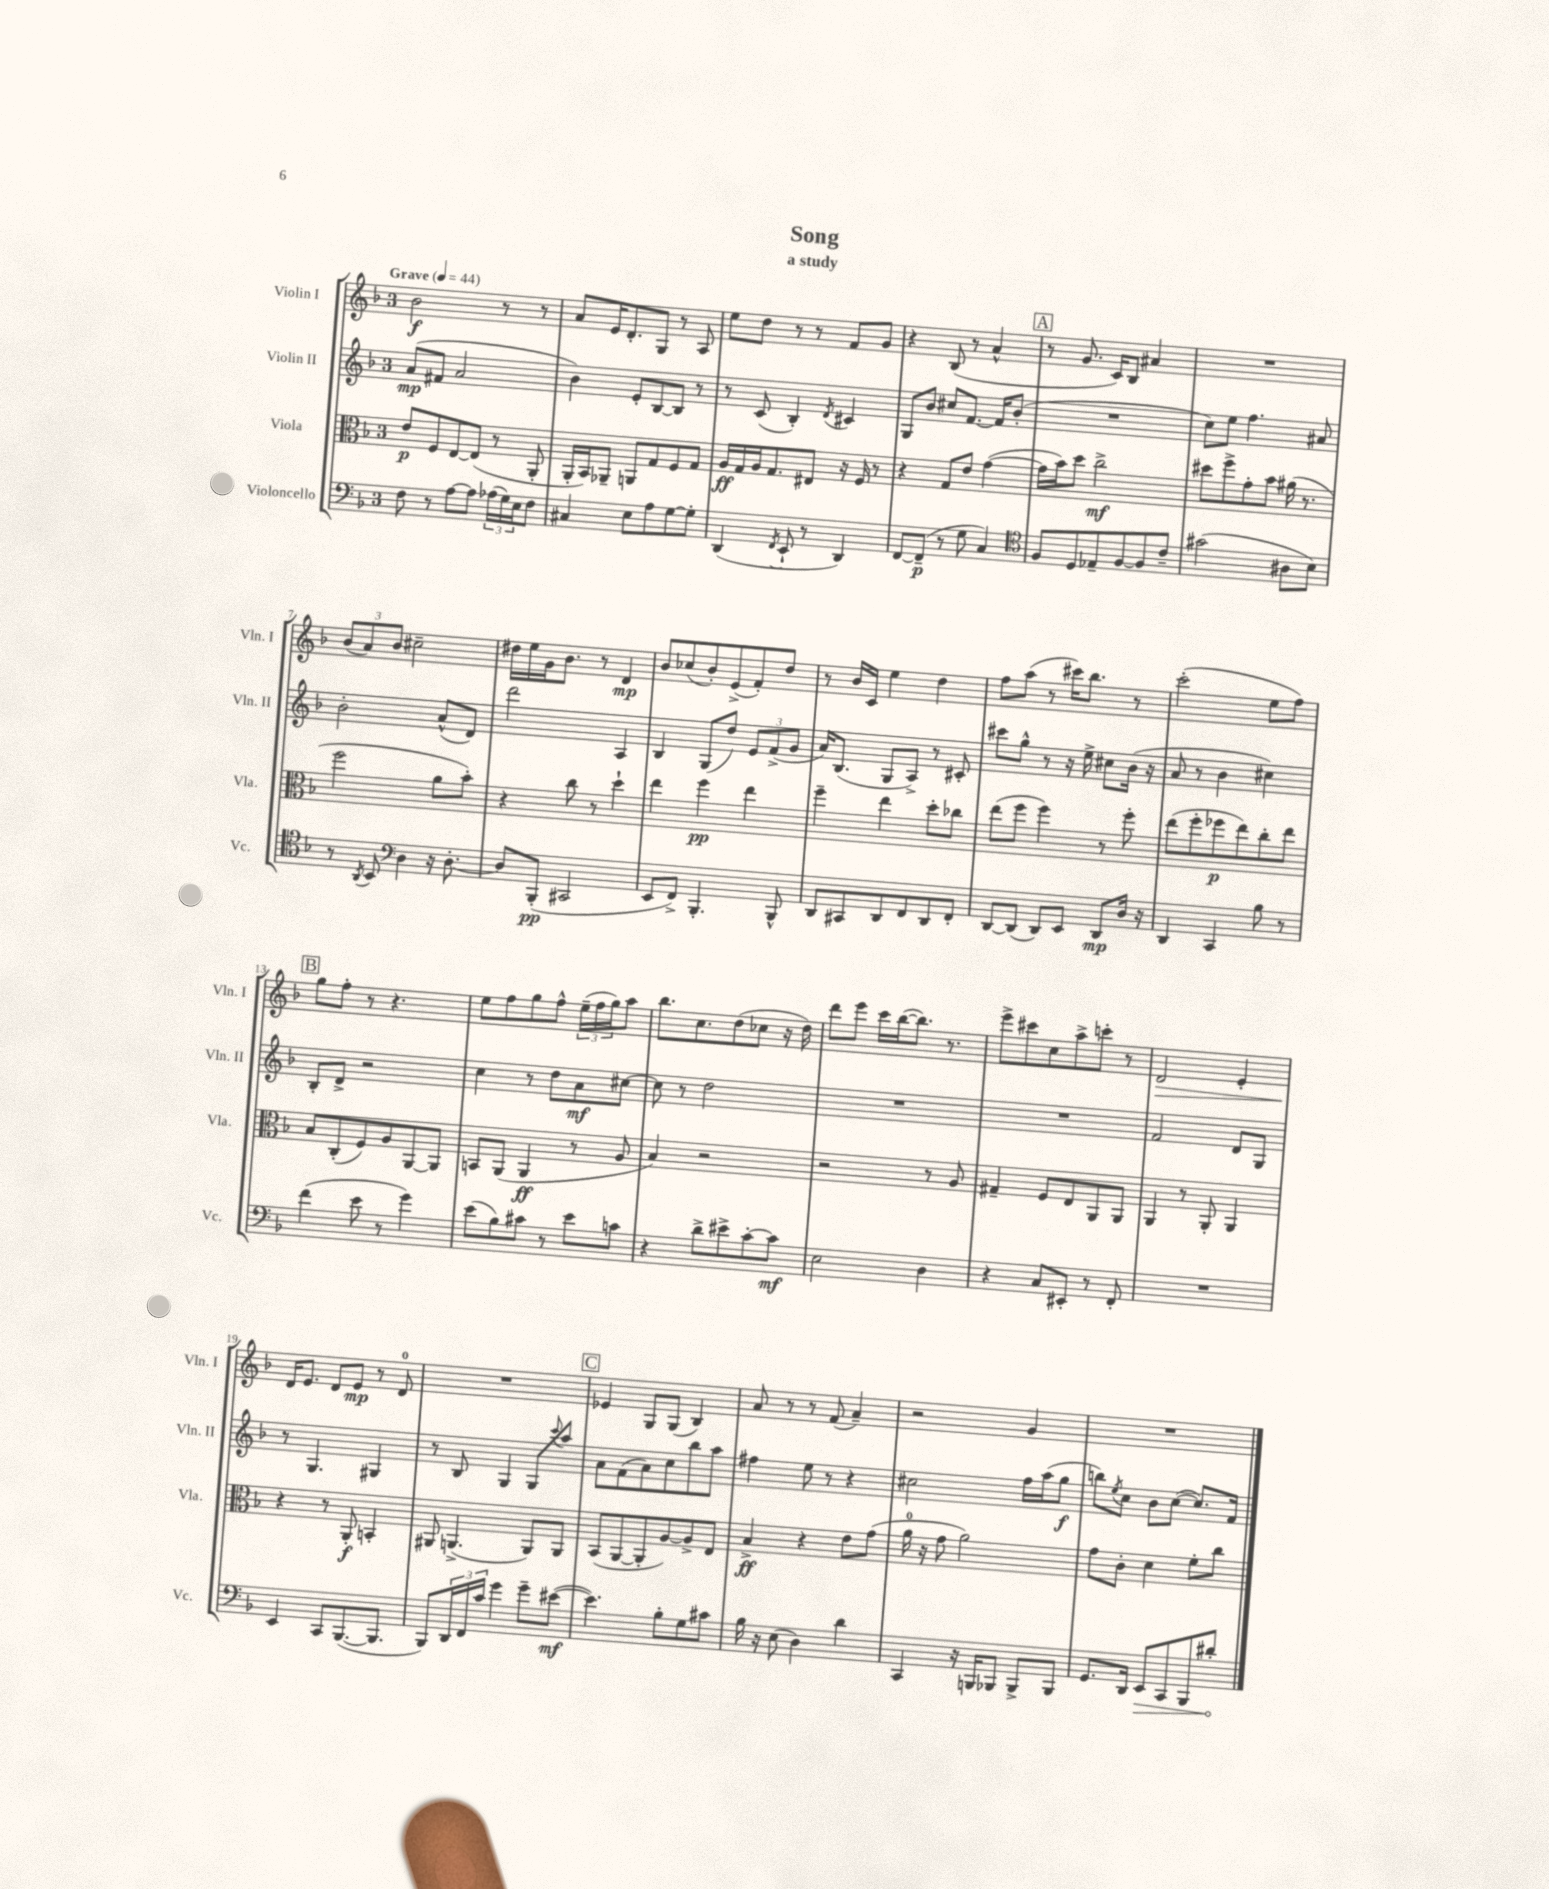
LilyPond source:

\header { title = "Song" subtitle = "a study" }
<<
\new StaffGroup <<
\new Staff = "s0" \with { instrumentName = "Violin I" shortInstrumentName = "Vln. I" } {
    \clef treble \key f \major \once \override Staff.TimeSignature.style = #'single-digit \time 3/4 \tempo "Grave" 4 = 44
    bes'2\f r8 r8 |
    a'8 e'16 d'8.-. g8 r8 a8 |
    e''8 d''8 r8 r8 f'8 g'8 |
    r4 bes8( r8 a'4-^ |
    \mark \markup { \box "A" } r8 g'8. c'16) bes8 ais'4 |
    R2. |
    \tuplet 3/2 { bes'8( a'8) bes'8 } cis''2-- |
    dis''16 e''16 g'16 bes'8. r8 d'4\mp |
    bes'8 ces''8( bes'8-.) e'8->( f'8-.) d''8 |
    r8 bes'16 c'16 e''4 d''4 |
    f''8 a''8( r8 cis'''16) bes''8. r8 |
    c'''2-.( e''8 f''8) |
    \mark \markup { \box "B" } g''8 f''8-. r8 r4. |
    e''8 f''8 g''8 f''8-^ \tuplet 3/2 { e''16--( f''16 g''16) } a''8 |
    bes''8. c''8. d''8( ces''8 r16 d''16) |
    d'''8 e'''8 c'''16 bes''16~( bes''8.) r8. |
    e'''8-> cis'''8 c''8 a''8-> c'''8-. r8 |
    d'2\> e'4-. |
    d'16\! e'8. d'8 e'8\mp r8 d'8-0 |
    R2. |
    \mark \markup { \box "C" } ees'4 g8 g8( bes4) |
    a'8 r8 r8 f'8( a'4--) |
    r2 g'4 |
    R2. \bar "|." |
}
\new Staff = "s1" \with { instrumentName = "Violin II" shortInstrumentName = "Vln. II" } {
    \clef treble \key f \major \once \override Staff.TimeSignature.style = #'single-digit \time 3/4
    a'8\mp( fis'8 a'2 |
    bes'4) e'8-. bes8~ bes8 r8 |
    r8 c'8( bes4-.) \acciaccatura { d'8 } cis'4 |
    g8 bes'8 cis''8 f'8.~ f'16 bes'8-.( |
    \mark \markup { \box "A" } R2. |
    c''8) e''8 f''4. ais'8 |
    bes'2-. a'8-^( d'8) |
    d'''2 a4 |
    bes4 g8( d''8) \tuplet 3/2 { e'8 f'8->( g'8 } |
    a'16) bes8.( g8 a8->) r8 cis'8-. |
    cis'''8 g''8-^ r8 r16 e''16-> cis''8 bes'16( r16 |
    a'8 r8 bes'4 cis''4) |
    \mark \markup { \box "B" } bes8-. d'8-> r2 |
    c''4 r8 d''8 a'8\mf cis''8~ |
    cis''8 r8 d''2 |
    R2. |
    R2. |
    f'2 d'8 g8 |
    r8 g4. gis4 |
    r8 bes8 g4 g8 \appoggiatura { c'''8 } a''8 |
    \mark \markup { \box "C" } a'8 f'8( a'8) c''8 bes''8 a''8 |
    fis''4 e''8 r8 r4 |
    cis''2 f''16 a''16( g''8\f |
    b''8) \acciaccatura { e''8 } c''8 bes'8 c''8~( c''8.) f'16 \bar "|." |
}
\new Staff = "s2" \with { instrumentName = "Viola" shortInstrumentName = "Vla." } {
    \clef alto \key f \major \once \override Staff.TimeSignature.style = #'single-digit \time 3/4
    e'8\p f8 e8~ e8( r8 a,8-. |
    a,16-. bes,16) aes,8-- a,8 g8 f8 g8 |
    a16\ff g16 a16 g8. eis8 r16 f16 r8 |
    r4 g8 e'8 g'4~( |
    \mark \markup { \box "A" } g'16 bes'16) d''8 c''2->\mf |
    dis''8 f''8-> g'8-. bes'8 ais'16( r8. |
    f''2 a'8 bes'8-.) |
    r4 c''8 r8 d''4-! |
    e''4 f''4\pp e''4 |
    f''4-- e''4 d''8-. ces''8 |
    e''8( f''8 f''4) r8 f''8-. |
    e''8( f''8-. fes''8\p e''8) c''8-. e''8 |
    \mark \markup { \box "B" } bes8 c8-.( f8) a8 a,8~ a,8 |
    b,8 a,8( a,4\ff r8 a8 |
    bes4) r2 |
    r2 r8 a8 |
    gis4-- f8 e8 a,8 a,8 |
    a,4 r8 a,8-. a,4 |
    r4 r8 a,8-.\f b,4-. |
    ais,8 a,4.->( a,8) a,8 |
    \mark \markup { \box "C" } bes,8( a,8~ a,8-. a8~) a8-> e8 |
    bes4->\ff r4 e'8 g'8( |
    a'16-0 r16 g'8 a'2) |
    g'8 c'8-. d'4 f'8-. c''8 \bar "|." |
}
\new Staff = "s3" \with { instrumentName = "Violoncello" shortInstrumentName = "Vc." } {
    \clef bass \key f \major \once \override Staff.TimeSignature.style = #'single-digit \time 3/4
    f8 r8 a8~ a8 \tuplet 3/2 { aes16( g16) e16 } f8 |
    cis4 e8 a8 g8~ g8-. |
    d,4( \acciaccatura { f,8 } e,8-! r8 d,4) |
    f,8~ f,8--\p( r8 g8 c4) |
    \mark \markup { \box "A" } \clef tenor f8 d8 ees8-- f8~ f8 c'8-- |
    gis'2( ais8 bes8) |
    r8 \acciaccatura { a,8 } bes,8 \clef bass d4 r16 d8.~-. |
    d8 bes,,8-.\pp( cis,2 |
    e,8 f,8->) bes,,4.-. bes,,8-^ |
    d,8 cis,8 d,8 f,8 d,8 f,8-. |
    d,8~ d,8( d,8) e,8 d,8\mp d16 r16 |
    d,4 c,4 bes8 r8 |
    \mark \markup { \box "B" } f'4( e'8 r8 g'4) |
    e'8( bes8) cis'8 r8 e'8 c'8 |
    r4 d'8-> eis'8-> c'8~-. c'8\mf |
    e2 d4 |
    r4 c8 eis,8-. r8 f,8-. |
    R2. |
    e,4 c,8 bes,,8.~( bes,,8. |
    bes,,8) \tuplet 3/2 { d,16 f,16 c'16 } g'4 g'8-- eis'8~\mf( |
    \mark \markup { \box "C" } eis'4.) bes8-. g8 cis'8 |
    bes16 r16 e8( d4) d'4 |
    c,4 r16 b,,16 bes,,8 bes,,8-> bes,,8 |
    g,8. d,16 \once \override Hairpin.circled-tip = ##t e,8\> c,8 bes,,8 dis'8-.\! \bar "|." |
}
>>
>>
